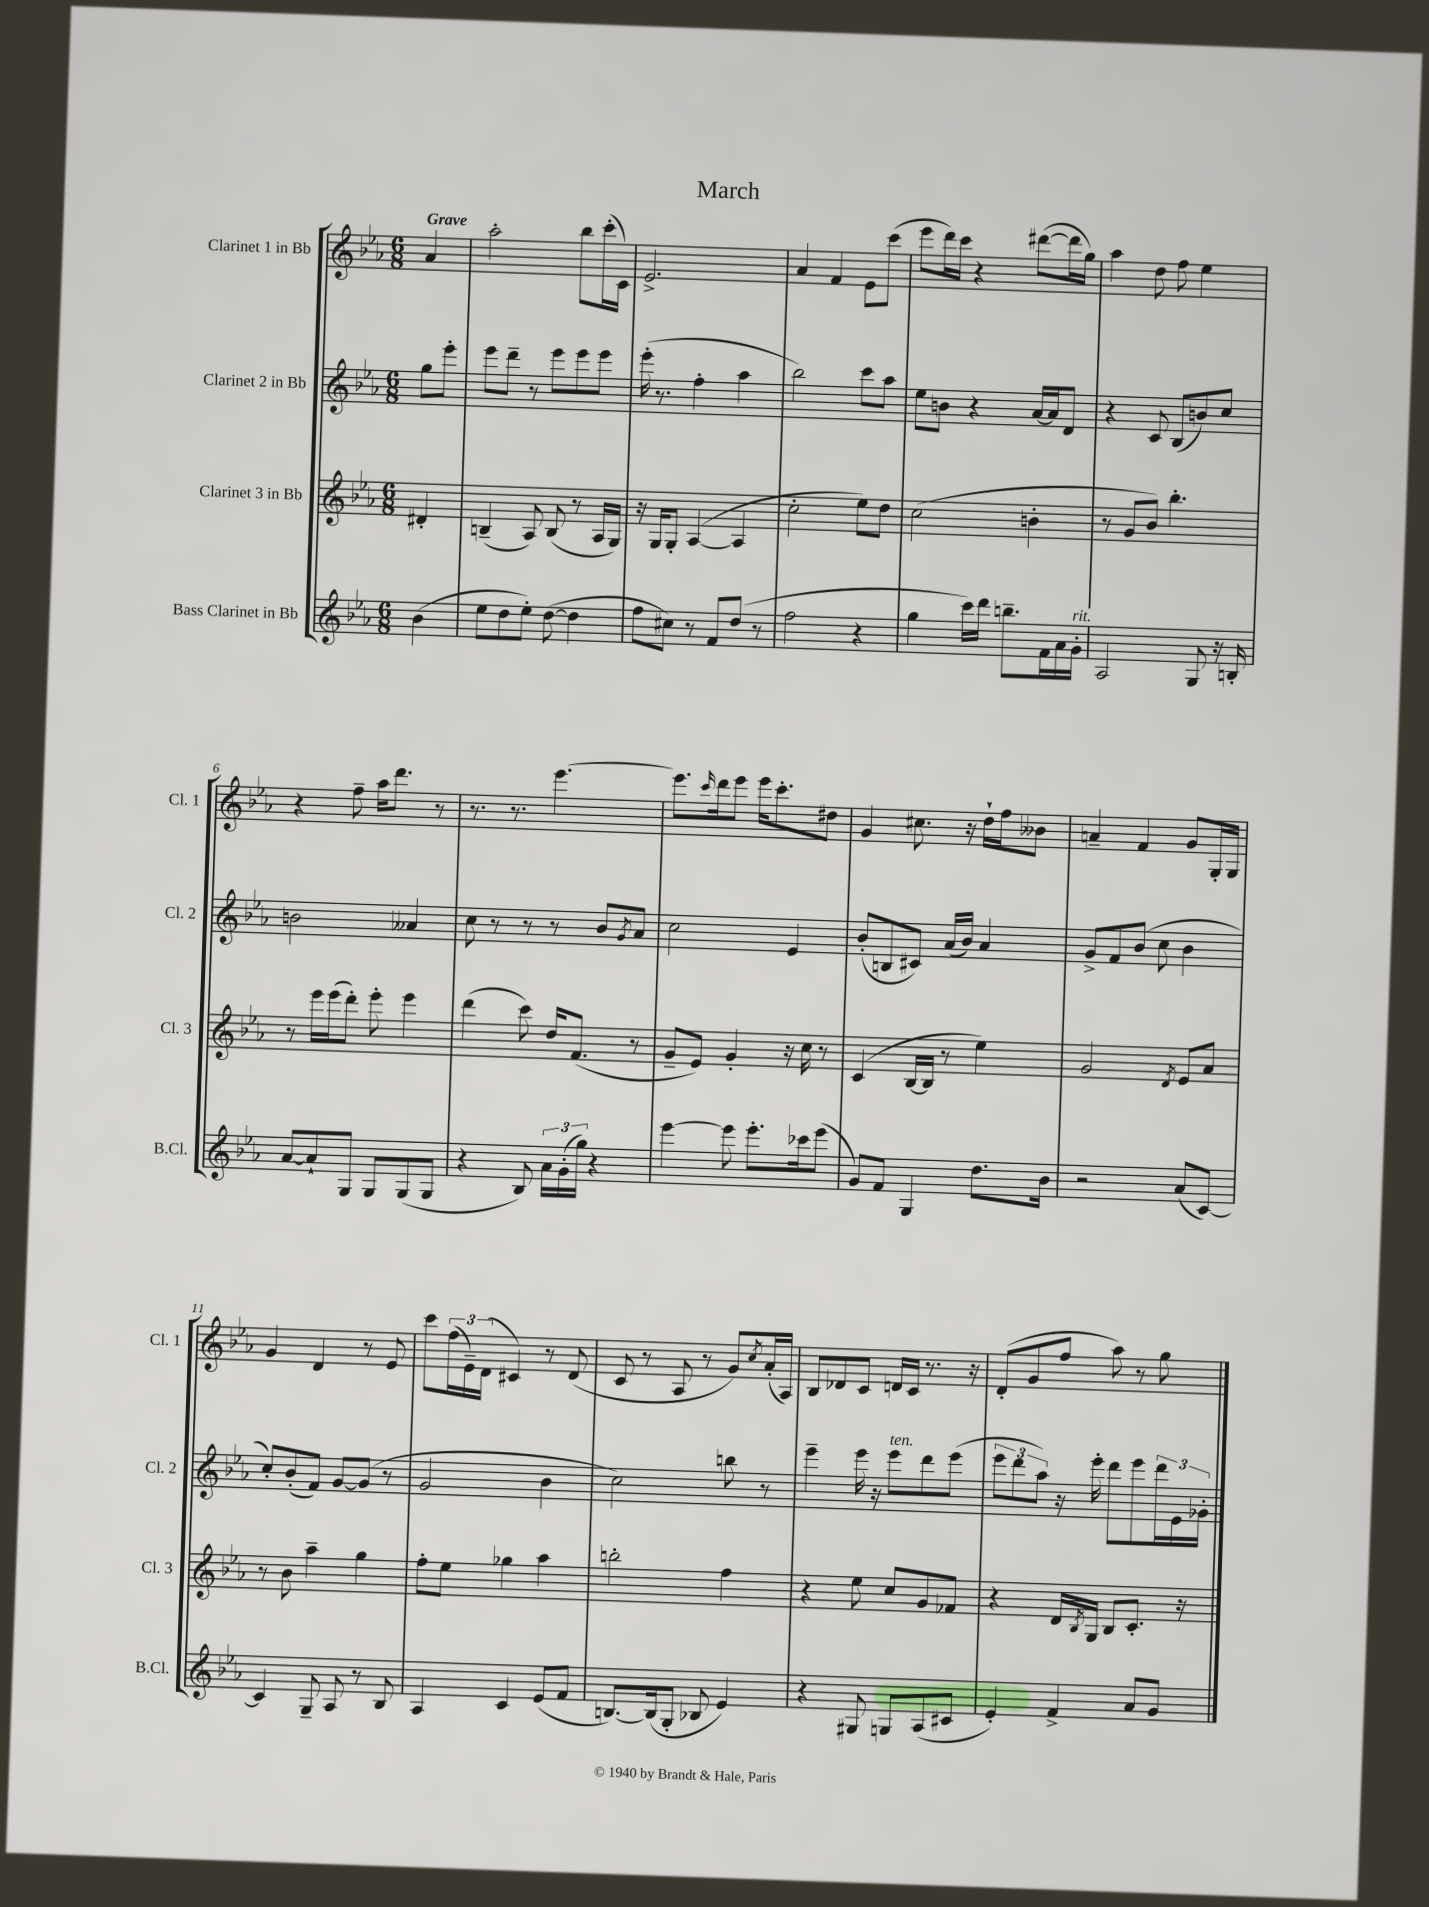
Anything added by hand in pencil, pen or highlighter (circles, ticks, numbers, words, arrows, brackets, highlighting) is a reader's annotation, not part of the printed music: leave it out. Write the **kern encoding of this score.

**kern	**kern	**kern	**kern
*staff4	*staff3	*staff2	*staff1
*clefG2	*clefG2	*clefG2	*clefG2
*k[b-e-a-]	*k[b-e-a-]	*k[b-e-a-]	*k[b-e-a-]
*M6/8	*M6/8	*M6/8	*M6/8
(4b-	4d#'	8gg	4a-
.	.	8eee-'	.
=	=	=	=
8ee-	(4B~	8eee-	2aa-'
8dd	.	8ddd~	.
8ee-')	8A-)	8r	.
([8dd	(8B	8eee-	.
4dd]	8r	8eee-	8bb-
.	16A-	8eee-	(16ccc'
.	16G)	.	16c)
=	=	=	=
8ff	16r	(16eee-'	2.e-^
.	16G	8.r	.
8cc#)	8G'	.	.
8r	([4A-	4ff'	.
8f	.	.	.
(8dd	4A-]	4aa-	.
8r	.	.	.
=	=	=	=
2ff	2cc'	2bb-)	4a-
.	.	.	4f
4r	8ee-)	8ccc	8e-
.	8dd	8aa-	(8ccc
=	=	=	=
4gg	(2cc	8ee-	8eee-
.	.	8b	16ddd)
.	.	.	16ccc
16ccc)	.	4r	4r
16ddd	.	.	.
8.bb~	.	.	.
.	4b'	[16a-	([8ddd#
16f	.	16a-]	.
16a-	.	8d	16ddd#]
16g'	.	.	16gg)
=	=	=	=
2A-	8r	4r	4aa-
.	8g	.	.
.	8b-)	8c	8dd
.	4.bb-'	(8B-	8ff
8G	.	8b)	4ee-
16r	.	8cc	.
16B'	.	.	.
=	=	=	=
[8a-	8r	2b	4r
8a-`]	16eee-	.	.
.	(16eee-	.	.
8G	8ddd')	.	8ff~
8G	8eee-'	.	16aa-
.	.	.	8.ddd
(8G	4eee-	4a--	.
8G	.	.	8r
=	=	=	=
4r	(4ddd	8cc	8.r
.	.	8r	.
.	.	.	8.r
8B-)	8ccc)	8r	.
24a-	16dd	8r	[4.eee-
(24g'	.	.	.
.	(8.f	.	.
24gg)	.	.	.
4r	.	8b-	.
.	.	8qg	.
.	8r	8a-	.
=	=	=	=
[4eee-	8g~	2cc	8.eee-]
.	8e-)	.	.
.	.	.	16qqccc
.	.	.	16ddd
8eee-]	4g'	.	8eee-
8.eee-'	.	.	16eee-
.	.	.	8.ccc'
.	16r	4e-	.
16ccc-	16cc	.	.
(8eee-	8r	.	8dd#
=	=	=	=
8g)	(4c	(8b-'	4g
8f	.	8B	.
4G	[16B-	8c#)	8.cc#
.	16B-]	.	.
.	8r	(16a-	.
.	.	16b-)	16r
8.dd	4ee-)	4a-	16dd`
.	.	.	16ff
.	.	.	8b--
16b-	.	.	.
=	=	=	=
2r	2g	8g^	4a~
.	.	8f	.
.	.	(8b-	4f
.	.	8cc	.
.	8qd	.	.
(8a-	8e-	4b-	8g
[8c)	8a-	.	16G'
.	.	.	16G
=	=	=	=
4c]	8r	8cc')	4g
.	8b-	(8b-'	.
8G~	4aa-~	8f)	4d
8A-	.	[8g	.
8r	4gg	(8g]	8r
8B-	.	8r	8e-
=	=	=	=
4A-	8ff'	2g	8ccc
.	8ee-	.	(24ff
.	.	.	24e-~)
.	.	.	(24d
4c	4gg-	.	4c#)
(8e-	4aa-	4b-	8r
8f	.	.	(8d
=	=	=	=
[8.B)	2bb'	2cc)	8c
.	.	.	8r
(16B]	.	.	.
8G'	.	.	8A-
8B-	.	.	8r
4e-)	4ff	8bb	8g)
.	.	.	8qcc
.	.	8r	(16a-'
.	.	.	16A-)
=	=	=	=
4r	4r	4eee-~	8B-
.	.	.	8d-
8G#	8ee-	16eee-	8c
.	.	16r	.
8G	8cc	8eee-	16d
.	.	.	16c
(8A-	8g	8ddd	8.r
8c#	8f-	(8eee-	.
.	.	.	16r
=	=	=	=
4e-')	4r	12eee-	(8d'
.	.	12ddd	.
.	.	.	8g
.	.	12aa-)	.
4f^	16d	16r	8ff
.	8qB-	.	.
.	16G	16eee-'	.
.	8B-	8ddd	8aa-)
8a-	8.c'	8eee-	8r
8g	.	24ddd	8gg
.	.	24e-	.
.	16r	.	.
.	.	24g-'	.
==	==	==	==
*-	*-	*-	*-
